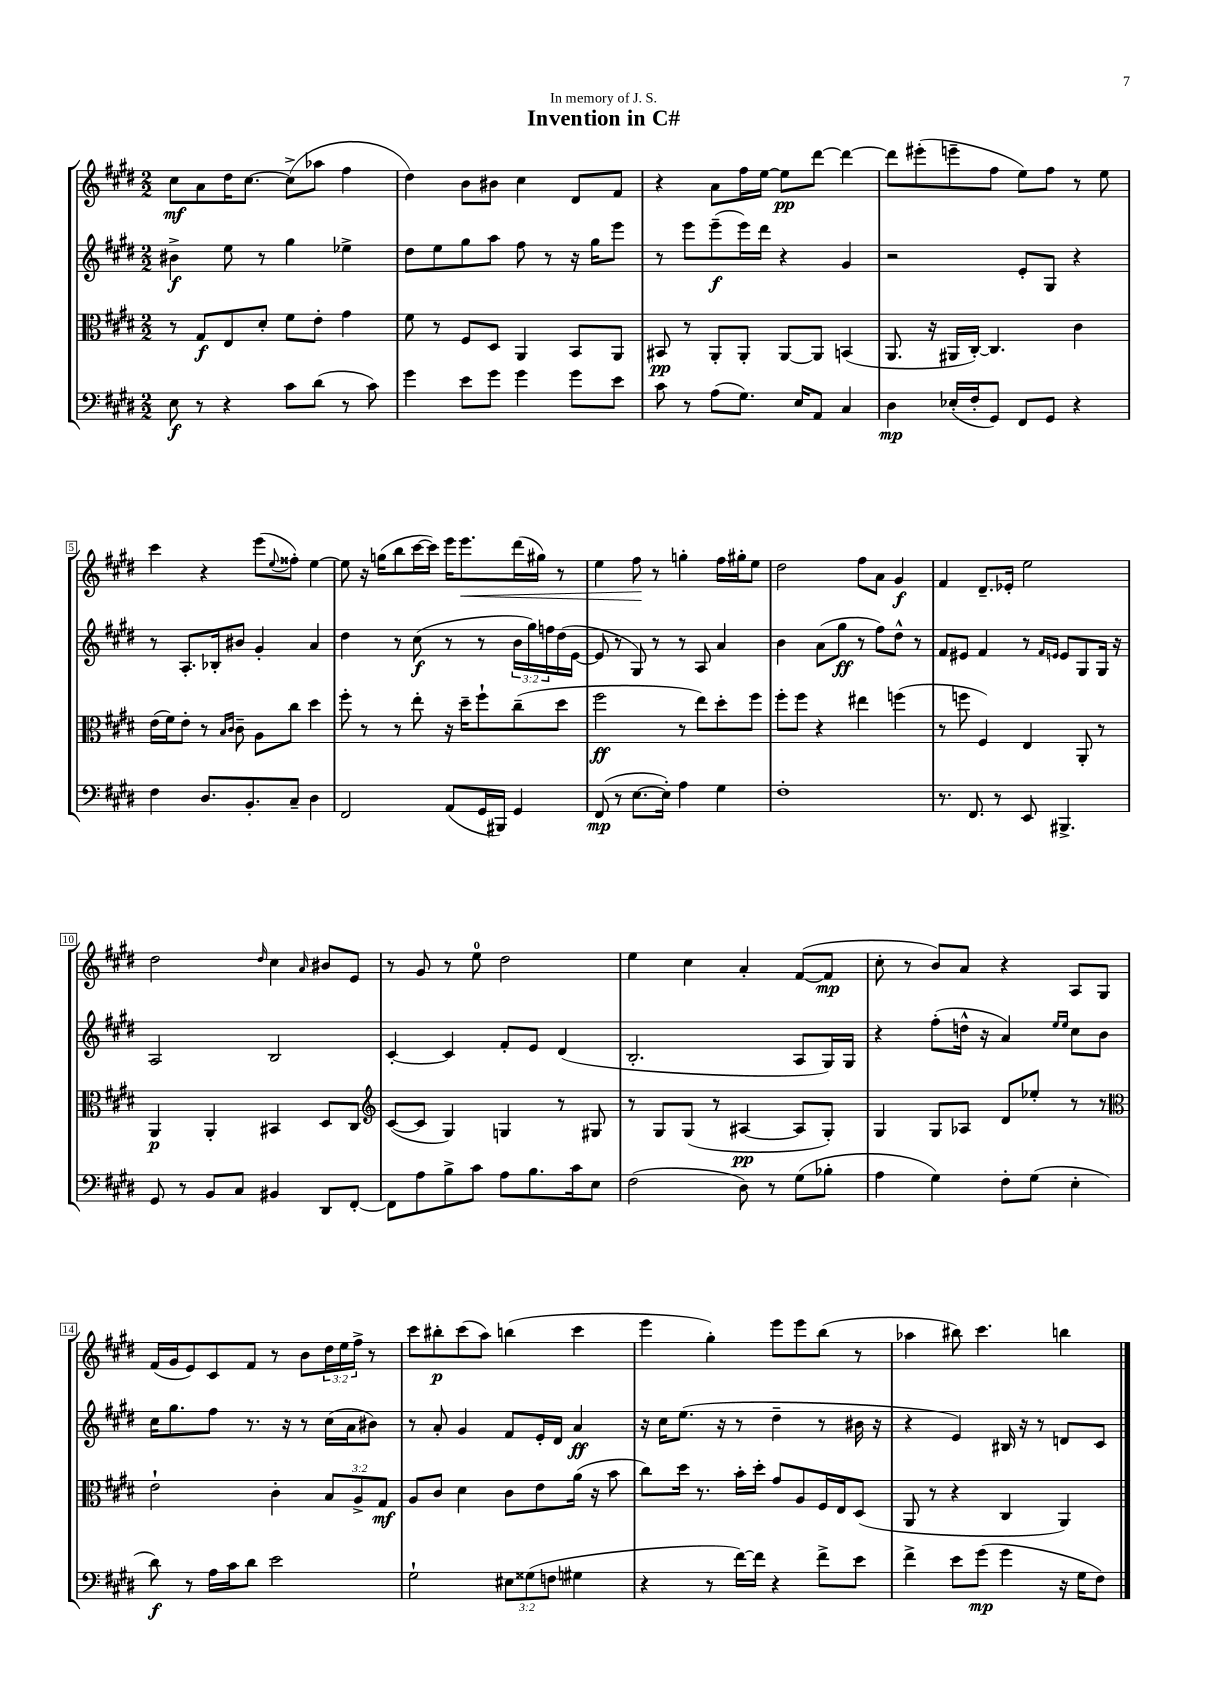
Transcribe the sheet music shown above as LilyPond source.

\header { title = "Invention in C#" dedication = "In memory of J. S." }
<<
\new StaffGroup <<
\new Staff = "s0" {
    \clef treble \key e \major \numericTimeSignature \time 2/2 \override Staff.TupletNumber.text = #tuplet-number::calc-fraction-text
    cis''8\mf a'8 dis''16 cis''8.~ cis''8->( aes''8 fis''4 |
    dis''4) b'8 bis'8 cis''4 dis'8 fis'8 |
    r4 a'8 fis''16 e''16~ e''8\pp dis'''8~ dis'''4~ |
    dis'''8 eis'''8-.( e'''8-- fis''8 e''8) fis''8 r8 e''8 |
    cis'''4 r4 e'''8( \appoggiatura { e''8 } fisis''8-.) e''4~ |
    e''8 r16 g''16( b''8 cis'''16~ cis'''16) e'''16 e'''8.\< dis'''16( gis''16) r8 |
    e''4 fis''8\! r8 g''4-. fis''16 gis''16-. e''8 |
    dis''2 fis''8 a'8 gis'4\f |
    fis'4 dis'8.-- ees'16-. e''2 |
    dis''2 \grace { dis''16 } cis''4 \grace { a'16 } bis'8 e'8 |
    r8 gis'8 r8 e''8-0 dis''2 |
    e''4 cis''4 a'4-. fis'8~( fis'8\mp |
    cis''8-. r8 b'8) a'8 r4 a8 gis8 |
    fis'16( gis'16 e'8) cis'8 fis'8 r8 b'8 \tuplet 3/2 { dis''16 e''16 fis''16-> } r8 |
    cis'''8 bis''8-.\p cis'''8( a''8) b''4( cis'''4 |
    e'''4 gis''4-.) e'''8 e'''8 b''8( r8 |
    aes''4 bis''8) cis'''4. b''4 \bar "|." |
}
\new Staff = "s1" {
    \clef treble \key e \major \numericTimeSignature \time 2/2 \override Staff.TupletNumber.text = #tuplet-number::calc-fraction-text
    bis'4->\f e''8 r8 gis''4 ees''4-> |
    dis''8 e''8 gis''8 a''8 fis''8 r8 r16 gis''16 e'''8 |
    r8 e'''8 e'''8--\f( e'''16) dis'''16 r4 gis'4 |
    r2 e'8-. gis8 r4 |
    r8 a8.-. bes16-. bis'8 gis'4-. a'4 |
    dis''4 r8 cis''8\f( r8 r8 \tuplet 3/2 { b'16 gis''16) f''16 } dis''16( e'16~ |
    e'8 r8 gis8) r8 r8 a8 a'4 |
    b'4 a'8( gis''8\ff r8 fis''8) dis''8-^ r8 |
    fis'8 eis'8 fis'4 r8 \grace { fis'16 e'16 } e'8 gis8 gis16 r16 |
    a2 b2 |
    cis'4~-. cis'4 fis'8-. e'8 dis'4( |
    b2.-. a8 gis16) gis16 |
    r4 fis''8-.( d''16-^ r16 a'4) \grace { e''16 e''16 } cis''8 b'8 |
    cis''16 gis''8. fis''8 r8. r16 r8 cis''16( a'16 bis'8) |
    r8 a'8-. gis'4 fis'8 e'16-. dis'16 a'4\ff |
    r16 cis''16 e''8.( r16 r8 dis''4-- r8 bis'16 r16 |
    r4 e'4) bis16 r16 r8 d'8 cis'8 \bar "|." |
}
\new Staff = "s2" {
    \clef alto \key e \major \numericTimeSignature \time 2/2 \override Staff.TupletNumber.text = #tuplet-number::calc-fraction-text
    r8 gis8\f e8 dis'8-. fis'8 e'8-. gis'4 |
    fis'8 r8 fis8 dis8 a,4 b,8 a,8 |
    bis,8\pp r8 a,8-. a,8-. a,8~ a,8 b,4( |
    a,8. r16 ais,16 cis16~-.) cis4. cis'4 |
    e'16( fis'16) e'8-. r8 \grace { b16 cis'16 } cis'8-- a8 cis''8 dis''4 |
    fis''8-. r8 r8 e''8-. r16 dis''16-- fis''8-! cis''8--( dis''8 |
    fis''2\ff r8 e''8) dis''8-. fis''8 |
    fis''8-. fis''8 r4 eis''4 f''4( |
    r8 f''8 fis4) e4 a,8-. r8 |
    a,4\p a,4-. bis,4 dis8 cis8 |
    \clef treble cis'8~( cis'8 gis4) g4 r8 gis8 |
    r8 gis8 gis8( r8 ais4~\pp ais8 gis8-.) |
    gis4 gis8 aes8 dis'8 ees''8-. r8 r8 |
    \clef alto e'2-! cis'4-. \tuplet 3/2 { b8 a8-> gis8\mf } |
    a8 cis'8 dis'4 cis'8 e'8 a'16( r16 b'8 |
    cis''8) dis''16 r8. b'16-. dis''16-. gis'8 a8 fis16 e16 dis8( |
    a,8 r8 r4 cis4 a,4) \bar "|." |
}
\new Staff = "s3" {
    \clef bass \key e \major \numericTimeSignature \time 2/2 \override Staff.TupletNumber.text = #tuplet-number::calc-fraction-text
    e8\f r8 r4 cis'8 dis'8( r8 cis'8) |
    gis'4 e'8 gis'8 gis'4 gis'8 e'8 |
    cis'8 r8 a8( gis8.) e16 a,8 cis4 |
    dis4\mp ees16-.( fis16-. gis,8) fis,8 gis,8 r4 |
    fis4 dis8. b,8.-. cis8-- dis4 |
    fis,2 a,8( gis,16 bis,,16) gis,4 |
    fis,8\mp( r8 e8.~ e16-.) a4 gis4 |
    fis1-. |
    r8. fis,8. r8 e,8 bis,,4.-> |
    gis,8 r8 b,8 cis8 bis,4 dis,8 fis,8~-. |
    fis,8 a8 b8-> cis'8 a8 b8. cis'16 e8 |
    fis2( dis8) r8 gis8( bes8-. |
    a4 gis4) fis8-. gis8( e4-. |
    dis'8\f) r8 a16 cis'16 dis'8 e'2 |
    gis2-! \tuplet 3/2 { eis8 gisis8( f8 } gis4 |
    r4 r8 fis'16~) fis'16 r4 fis'8-> e'8 |
    fis'4-> e'8 gis'8\mp( gis'4 r16 gis16 fis8) \bar "|." |
}
>>
>>
\layout { \context { \Score \override BarNumber.stencil = #(make-stencil-boxer 0.1 0.3 ly:text-interface::print) } }
